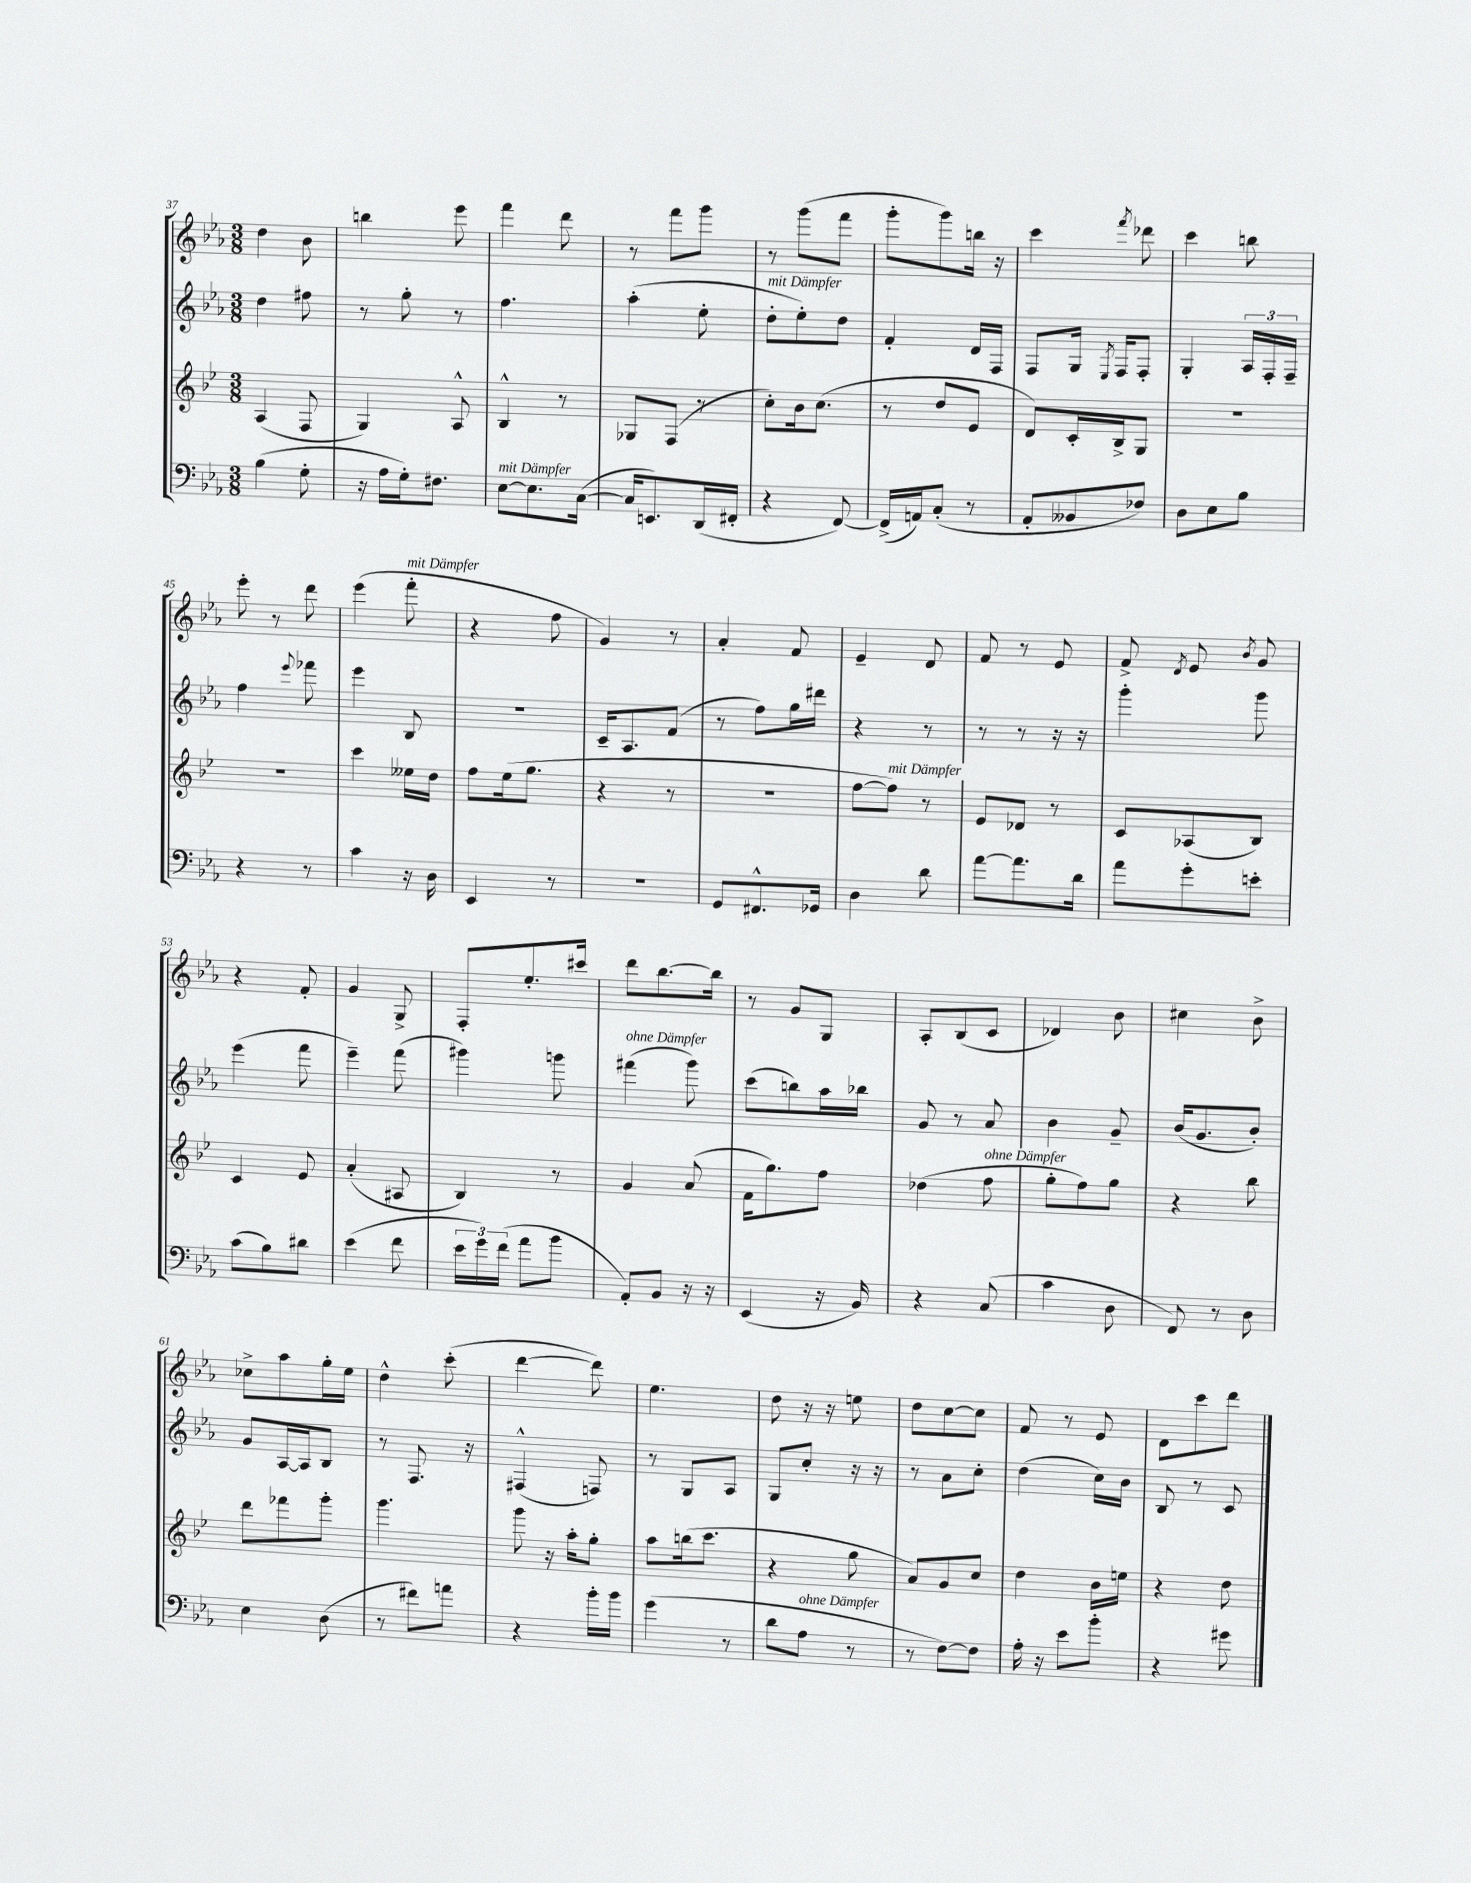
<<
\new StaffGroup <<
\new Staff = "s0" {
    \clef treble \key ees \major \numericTimeSignature \time 3/8
    \autoBeamOff d''4 bes'8 |
    b''4 ees'''8 |
    f'''4 d'''8 |
    r8 f'''8[ g'''8] |
    r8 g'''8[( f'''8] |
    g'''8[-. g'''8) b''16] r16 |
    c'''4 \acciaccatura { f'''8 } des'''8 |
    c'''4 b''8 |
    ees'''8-. r8 d'''8 |
    ees'''4( f'''8-.^\markup { \italic "mit Dämpfer" } |
    r4 f''8 |
    g'4) r8 |
    aes'4-. f'8 |
    ees'4-- d'8 |
    f'8 r8 ees'8 |
    f'8-> \acciaccatura { d'8 } ees'8 \acciaccatura { bes'8 } g'8 |
    r4 f'8-. |
    g'4 g8-> |
    f8[-. ees''8.-. cis'''16] |
    d'''8[ bes''8.~ bes''16] |
    r8 g'8[ g8] |
    aes8[-. bes8( c'8] |
    des'4) bes'8 |
    cis''4 bes'8-> |
    ces''8[-> aes''8 g''16-. ees''16] |
    d''4-^ c'''8-.( |
    d'''4~ d'''8) |
    ees''4. |
    d''8 r16 r16 e''8 |
    d''8[ c''8~ c''8] |
    f'8 r8 ees'8 |
    d'8[ c'''8 d'''8] \bar "|." |
}
\new Staff = "s1" {
    \clef treble \key ees \major \numericTimeSignature \time 3/8
    \autoBeamOff d''4 fis''8 |
    r8 g''8-. r8 |
    f''4. |
    aes''4-.( ees''8-. |
    d''8[-.^\markup { \italic "mit Dämpfer" } ees''8-.) d''8] |
    f'4-. d'16[ f16] |
    f8[ g16] \acciaccatura { ees8 } f16[ f8]-. |
    g4-. \tuplet 3/2 { aes16[ f16-. f16]-- } |
    f''4 \appoggiatura { ees'''8 } fes'''8 |
    ees'''4 bes8 |
    R4. |
    c'16[-- aes8. f'8]( |
    r8 f''8[) g''16 dis'''16] |
    r4 r8 |
    r8 r8 r16 r16 |
    g'''4-. g'''8 |
    ees'''4( f'''8 |
    ees'''4--) f'''8( |
    gis'''4) g'''8 |
    fis'''4^\markup { \italic "ohne Dämpfer" }( g'''8) |
    c'''8[( b''8) aes''16 bes''16] |
    g'8 r8 aes'8 |
    bes'4 g'8-- |
    bes'16[( g'8. bes'8]-.) |
    g'8[ aes16~ aes16 bes8] |
    r8 f8. r16 |
    fis4-^( f8) |
    r8 g8[ aes8] |
    g8[ c''8]-. r16 r16 |
    r8 aes'8[ c''8]-. |
    d''4( c''16[) bes'16] |
    bes8 r8 c'8 \bar "|." |
}
\new Staff = "s2" {
    \clef treble \key bes \major \numericTimeSignature \time 3/8
    \autoBeamOff a4( f8 |
    g4) a8-^ |
    bes4-^ r8 |
    ges8[ f8]( r8 |
    c''8[-.) bes'16 c''8.]( |
    r8 d''8[ ees'8] |
    d'8[) c'16-. bes16-> g8] |
    R4. |
    R4. |
    c'''4 eeses''16[ d''16] |
    f''8[ ees''16( g''8.] |
    r4 r8 |
    r4. |
    f''8[~ f''8]^\markup { \italic "mit Dämpfer" }) r8 |
    ees'8[ des'8] r8 |
    c'8[ aes8( bes8]) |
    c'4 ees'8 |
    a'4-.( ais8 |
    bes4) r8 |
    g'4 a'8( |
    f'16[ g''8.) f''8] |
    des''4( f''8^\markup { \italic "ohne Dämpfer" } |
    g''8[-. f''8) g''8] |
    r4 bes''8 |
    d'''8[ fes'''8 g'''8]-. |
    g'''4. |
    g'''8 r16 a''16[-. g''8]-. |
    a''8[ b''16( c'''8.] |
    r4 g''8 |
    a'8[) g'8 c''8] |
    d''4 bes'16[ e''16] |
    r4 d''8 \bar "|." |
}
\new Staff = "s3" {
    \clef bass \key ees \major \numericTimeSignature \time 3/8
    \autoBeamOff bes4( g8-. |
    r16 aes16[ g16-.) fis8.] |
    ees8[~^\markup { \italic "mit Dämpfer" } ees8. c16]~( |
    c16[ e,8.) d,16( fis,16]-. |
    r4 f,8~) |
    f,16[->( a,16) c8]-.( r8 |
    aes,8[-. beses,8 fes8]) |
    d8[ ees8 bes8] |
    r4 r8 |
    c'4 r16 d16 |
    ees,4 r8 |
    r4. |
    g,8[ fis,8.-^ ges,16] |
    d4 d'8 |
    aes'8[~ aes'8. d'16] |
    aes'8[ g'8-. e'8]-. |
    c'8[( bes8) dis'8] |
    ees'4( f'8 |
    \tuplet 3/2 { ees'16[ g'16) f'16]( } aes'8[ bes'8] |
    aes,8[-.) bes,8] r16 r16 |
    ees,4( r16 bes,16) |
    r4 c8( |
    c'4 d8 |
    f,8) r8 d8 |
    ees4 d8( |
    r8 fis'8[) a'8] |
    r4 bes'16[-. bes'16] |
    g'4( r8 |
    d'8[ aes8]^\markup { \italic "ohne Dämpfer" } r8 |
    r8 f8[~) f8] |
    aes16-. r16 ees'8[ bes'8]-. |
    r4 gis'8 \bar "|." |
}
>>
>>
\layout { \context { \Score currentBarNumber = #37 } }
